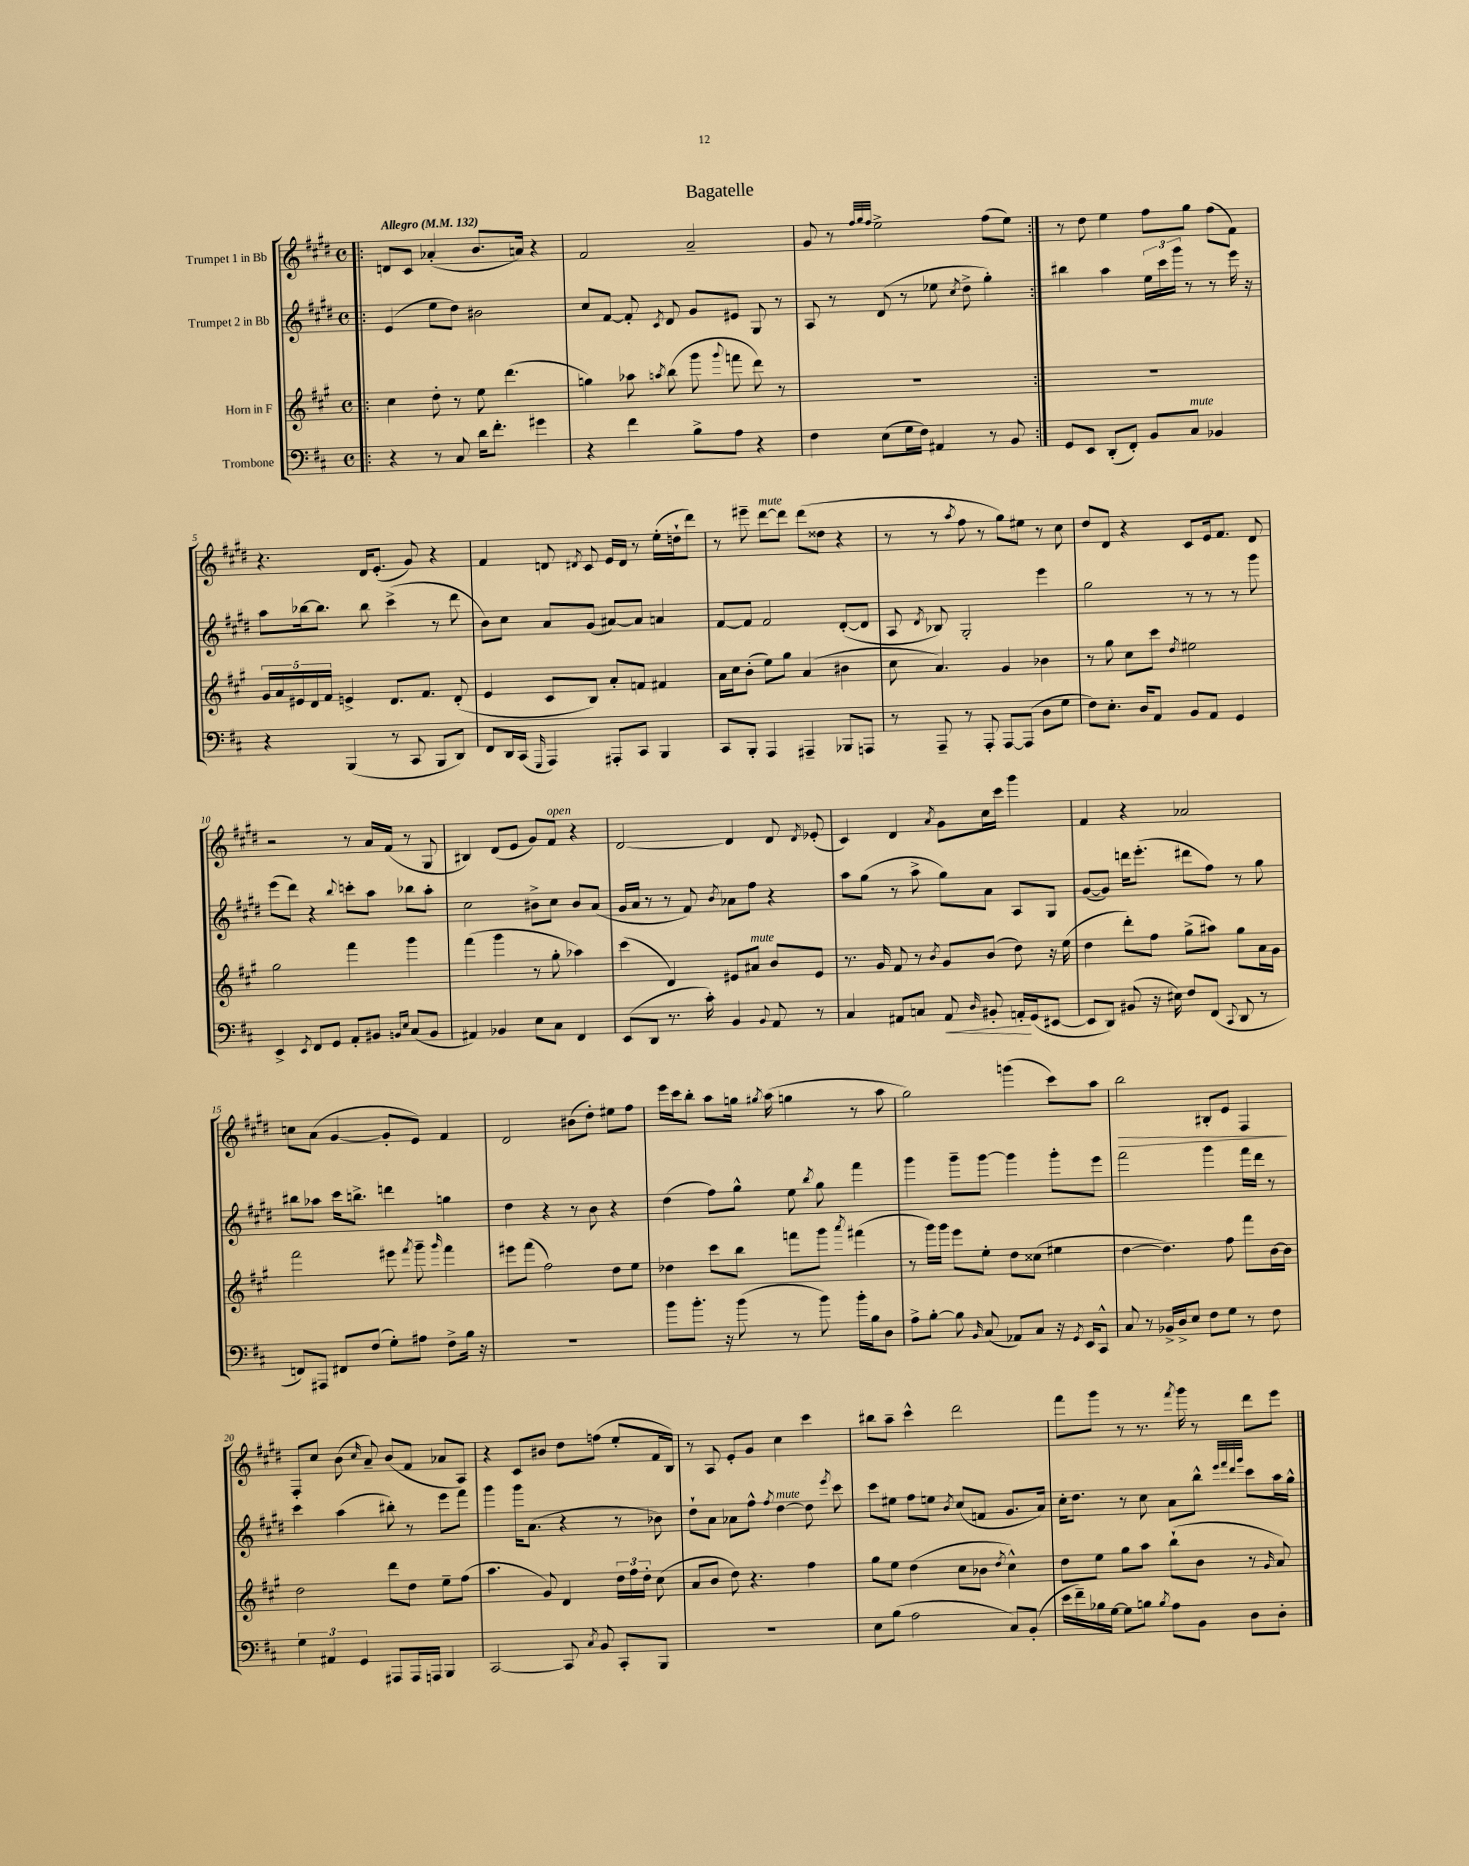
\header { title = "Bagatelle" }
<<
\new StaffGroup <<
\new Staff = "s0" \with { instrumentName = "Trumpet 1 in Bb" } {
    \clef treble \key e \major \defaultTimeSignature \time 4/4 \tempo "Allegro" 4 = 132
    \autoBeamOff \repeat volta 2 { \bar ".|:" d'8[ cis'8] aes'4-.( b'8.[ a'16]) r4 |
    fis'2 a'2-- |
    gis'8 r8 \grace { fis''32[ gis''32 fis''32] } e''2-> fis''8[( e''8]) | }
    r8 dis''8 e''4 fis''8[ gis''8] fis''8[( fis'8]) |
    r4. dis'16[ e'8.]-.( gis'8) r4 |
    fis'4 d'8 \acciaccatura { dis'8 } cis'8 e'16[ dis'16] r8 e''16[-.( d''16-! dis'''8]) |
    r8 eis'''8-- dis'''8[~^\markup { \italic "mute" } dis'''8] dis'''8[( disis''8] r4 |
    r8 r8 \acciaccatura { a''8 } fis''8 r8 gis''8[) eis''8] r8 cis''8 |
    dis''8[ dis'8] r4 cis'8[ e'16 fis'8.] dis'8 |
    r2 r8 a'16[ fis'16]( r8 gis8 |
    bis4) dis'8[( e'8] gis'8[) fis'8]^\markup { \italic "open" } r4 |
    dis'2~ dis'4 dis'8 \acciaccatura { dis'8 } ees'8-.( |
    cis'4) dis'4 \acciaccatura { a'8 } gis'8[ cis''16 cis'''16] gis'''4 |
    fis'4 r4 aes'2 |
    c''8[ a'8]( gis'4~ gis'8[-. e'8]) fis'4 |
    dis'2 bis'8[( dis''8]-.) eis''8[ fis''8] |
    e'''16[ cis'''16 b''8]-. a''8[ g''16] \acciaccatura { gis''8 } a''16( g''4 r8 a''8 |
    gis''2) g'''4( cis'''8[) a''8] |
    b''2\> bis8[-. e'8] fis4\! |
    fis8[-. cis''8] b'8( \grace { cis''16 } a'8--) b'8[( fis'8] aes'8[ a8]) |
    r4 cis'8[ bis'8] dis''8[ f''8]( e''8[-. fis'16 b16]) |
    r8 a8 e'8[-. gis'8] cis''4 cis'''4 |
    bis''8[ a''8]-- cis'''4-^ dis'''2 |
    fis'''8[ gis'''8] r8 r8. \acciaccatura { fis'''8 } gis'''16 r8 dis'''8[ e'''8] \bar "|." |
}
\new Staff = "s1" \with { instrumentName = "Trumpet 2 in Bb" } {
    \clef treble \key e \major \defaultTimeSignature \time 4/4
    \autoBeamOff \repeat volta 2 { \bar ".|:" e'4( e''8[ dis''8]) bis'2 |
    cis''8[ fis'8]~ fis'8-. \acciaccatura { cis'8 } dis'8 gis'8[ eis'8] gis8 r8 |
    a8 r8 dis'8( r8 ees''8 \acciaccatura { cis''8 } dis''8-> gis''4-.) | }
    bis''4 a''4 \tuplet 3/2 { e''16[ cis'''16 gis'''16] } r8 r8 e'''16 r16 |
    a''8[ bes''16~ bes''8.] bes''8 cis'''4->( r8 dis'''8 |
    b'8[) cis''8] a'8[ gis'8]( ais'8[~) ais'8] a'4 |
    fis'8[~ fis'8] fis'2 dis'8[~-.( dis'8] |
    a8 \acciaccatura { dis'8 } bes8) gis2-. e'''4 |
    gis''2 r8 r8 r8 gis'''8 |
    e'''8[( dis'''8]) r4 \appoggiatura { b''8 } c'''8[-. a''8] bes''8[ a''8]-. |
    cis''2 bis'8[-> cis''8] bis'8[ a'8]( |
    gis'16[ a'16] r8 r8 fis'8) \acciaccatura { b'8 } aes'8[ fis''8] r4 |
    a''8[ gis''8]( r8 a''8-> gis''8[) a'8] a8[ gis8] |
    gis'8[~( gis'8]) d'''16[ e'''8.]-.( dis'''8[ fis''8]) r8 gis''8 |
    bis''8[ aes''8] cis'''16[ b''8.]-> d'''4 g''4 |
    dis''4 r4 r8 b'8 r4 |
    dis''4( fis''8[) gis''8]-^ e''8 \acciaccatura { b''8 } gis''8 fis'''4 |
    gis'''4 gis'''8[-- gis'''8]~ gis'''4 gis'''8[-. e'''8] |
    fis'''2 gis'''4 fis'''16[ dis'''16] r8 |
    cis'''4 a''4( bis''8-.) r8 e'''8[ fis'''8] |
    gis'''4 gis'''16[ a'8.]( r4 r8 bes'8) |
    dis''8[-! a'8] aes'8[ fis''8]-^ \acciaccatura { fis''8 } dis''4~^\markup { \italic "mute" } dis''8 \acciaccatura { e'''8 } cis'''8 |
    cis'''8[ eis''8] fis''8[ e''8] \acciaccatura { b'8 } cis''8[( f'8] gis'8.[ a'16]) |
    cis''16[-. dis''8.] r8 cis''8 a'8[ b''8]-^ \grace { e'''32[ fis'''32 dis'''32 gis'''32] } cis'''8[ a''16 gis''16]-^ \bar "|." |
}
\new Staff = "s2" \with { instrumentName = "Horn in F" } {
    \clef treble \key a \major \defaultTimeSignature \time 4/4
    \autoBeamOff \repeat volta 2 { \bar ".|:" cis''4 d''8-. r8 e''8 d'''4.( |
    g''4) aes''8 \acciaccatura { a''8 } b''8( gis'''8 \appoggiatura { gis'''8 } f'''8 d'''8) r8 |
    R1 | }
    R1 |
    \tuplet 5/4 { gis'16[ a'16 eis'16 d'16 fis'16] } e'4-> d'8.[ fis'8.] d'8-.( |
    e'4 cis'8[ b8]) a'8[-. f'8] fis'4 |
    a'16[ cis''16 b'8]-.( e''8[) gis''8] a'4( bis'4 |
    cis''8 a'4.) gis'4 bes'4 |
    r8 gis''8 cis''8[ cis'''8] \acciaccatura { d''8 } eis''2 |
    gis''2 fis'''4 gis'''4 |
    fis'''4( gis'''4 r8 gis''8-. aes''4) |
    cis'''4( d'4) eis'8[ ais'8]^\markup { \italic "mute" } b'8[ eis'8] |
    r8. gis'16 fis'8 r8 \acciaccatura { b'8 } gis'8[ b'8]( d''8) r16 e''16( |
    d''4 d'''8[-.) fis''8] gis''8[->( ais''8]) gis''8[ a'16 gis'16] |
    fis'''2 eis'''8 \acciaccatura { fis'''8 } gis'''8-- \grace { gis'''16 } fis'''4 |
    eis'''8[ fis'''8]( fis''2) d''8[ e''8] |
    des''4 cis'''8[ b''8] f'''8[ gis'''8] \acciaccatura { a'''8 } fis'''4( |
    r8 gis'''16[) gis'''16] e'''8[ e''8]-. d''8[ cisis''8]( eis''4 |
    d''4~ d''4.) fis''8 fis'''8[ b'16~ b'16] |
    d''2 d'''8[ d''8] e''8[-- fis''8]( |
    a''4. gis'8) d'4 \tuplet 3/2 { d''16[ fis''16 d''16]-. } cis''8( |
    a'8[ b'8] d''8) r4. fis''4 |
    gis''8[ e''8] d''4( cis''8[ bes'8] \acciaccatura { d''8 } cis''4-^) |
    d''8[ e''8] gis''8[ a''8] b''8[-!( b'8] r8 \grace { gis'16 } a'8) \bar "|." |
}
\new Staff = "s3" \with { instrumentName = "Trombone" } {
    \clef bass \key d \major \defaultTimeSignature \time 4/4
    \autoBeamOff \repeat volta 2 { \bar ".|:" r4 r8 cis8 d'16[ fis'8.]-. gis'4 |
    r4 fis'4 b8[-> a8] r4 |
    fis4 e8[( g16 fis16]) ais,4 r8 b,8 | }
    g,8[ e,8] d,8[-.( fis,8]-.) b,8[ cis8]^\markup { \italic "mute" } bes,4 |
    r4 b,,4( r8 cis,8 b,,8[ d,8]) |
    fis,8[ d,16 cis,16]( \grace { g,,16 } a,,4) ais,,8[-. cis,8] b,,4 |
    cis,8[ b,,8]-. a,,4 ais,,4-- bes,,8[ a,,8] |
    r8 a,,8-- r8 a,,8-. a,,8[~ a,,8]( d8[ g8] |
    fis8[) e8.]-. d16[ a,8] b,8[ a,8] g,4 |
    e,4-> \acciaccatura { e,8 } fis,8[ g,8] a,8[-. bis,8] \grace { b,16[ e16] } cis8[( b,8] |
    ais,4) bes,4 e8[ cis8] fis,4 |
    e,8[( d,8] r8. cis'16-.) b,4 \appoggiatura { b,8 } a,8 r8 |
    cis4 ais,8[ c8] ais,8\< \grace { d16 } bis,8-. a,16[-.\! g,16( eis,8]~ |
    eis,8[ d,8]) bis,8( r16 eis16) fis8[ fis,8]( \appoggiatura { cis,8 } d,8 r8 |
    f,8[) ais,,8] fis,8[ fis8]( g8[-.) ais8] fis8[-> b16] r16 |
    R1 |
    b'8[ b'8.]-. r16 b'8( r8 b'8) b'16[-. b16 d8] |
    a8[-> b8]~-. b8 \grace { b,16 } cis8( aes,8[) cis8] r16 \acciaccatura { g,8 } e,16[ cis,8]-^ |
    cis8 r8 bes,16[-> d16-> e8] fis8[ g8] r8 fis8 |
    \tuplet 3/2 { g4 ais,4 g,4 } ais,,8[ ais,,16 a,,16] b,,4 |
    cis,2~ cis,8 \acciaccatura { cis8 } b,8 cis,8[-. b,,8] |
    R1 |
    e8[ b8]( a2 cis8[) b,8]-.( |
    e'16[ fis'16--) bes16 g16]~ g8[ b8] \acciaccatura { b8 } a8[ b,8] d8[ d8]-. \bar "|." |
}
>>
>>
